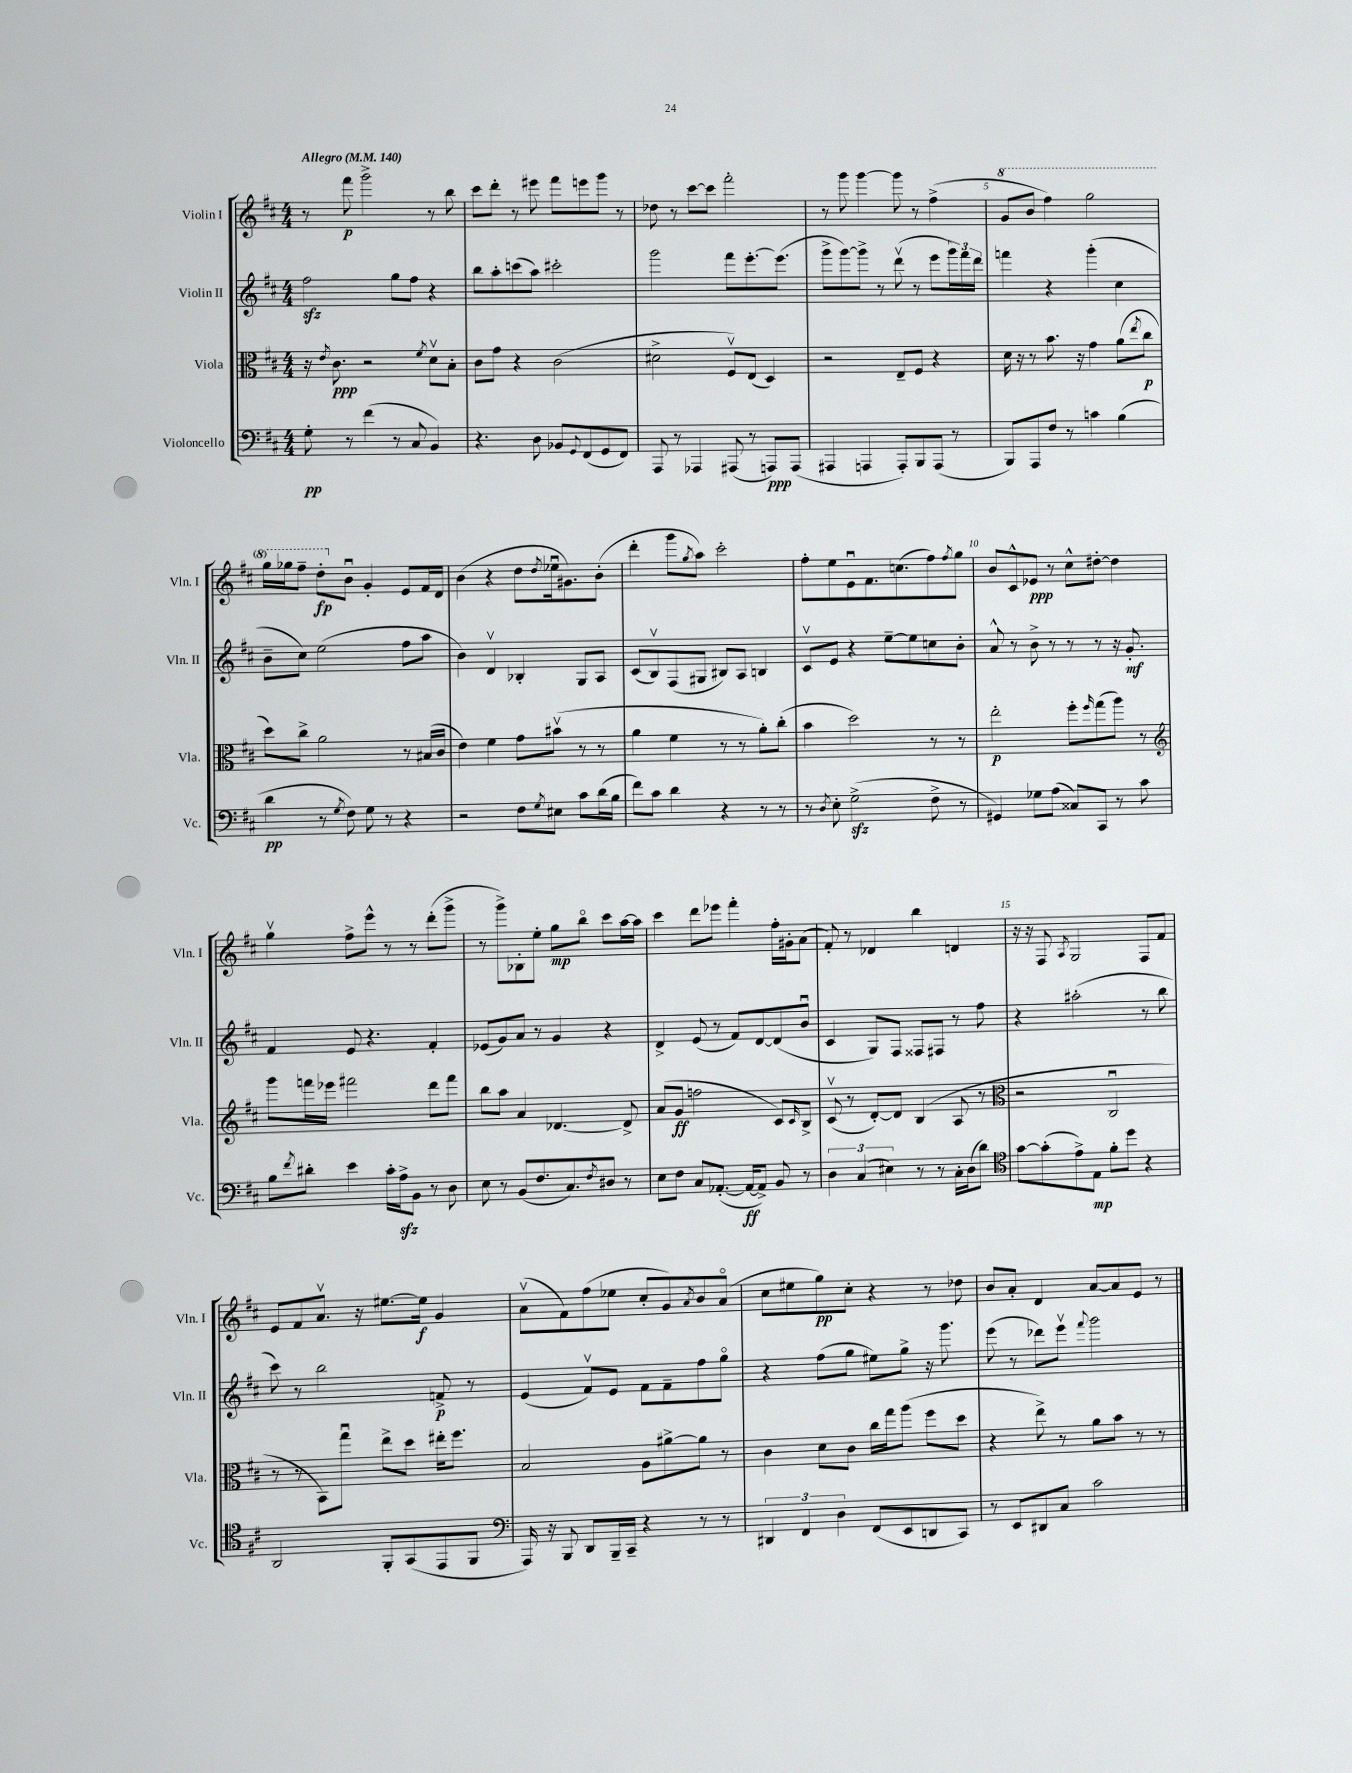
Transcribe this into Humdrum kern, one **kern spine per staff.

**kern	**kern	**kern	**kern
*staff4	*staff3	*staff2	*staff1
*clefF4	*clefC3	*clefG2	*clefG2
*k[f#c#]	*k[f#c#]	*k[f#c#]	*k[f#c#]
*M4/4	*M4/4	*M4/4	*M4/4
*MM140	*MM140	*MM140	*MM140
8G'\	16r	2ff#\	8r
.	8qe/	.	.
.	8.c#\	.	.
8r	.	.	8fff#\
(4f#\	2r	.	2ggg^\
8r	.	8gg\L	.
8C#/	.	8ff#\J	.
.	8qf#/	.	.
4BB/)	8dv\L	4r	8r
.	8B'\J	.	8bb\
=	=	=	=
4.r	8c#\L	8bb\L	8ccc#\L
.	8g\J	8aa'\	8ddd'\J
.	4r	(8ccc\	8r
8D\	.	8aa\J)	8eee#\
8BB-/L	(2c#\	2ccc#'\	8fff#\L
8qqGG/	.	.	.
(8FF#/	.	.	8eee\
8GG/	.	.	8ggg\J
8FF#/J)	.	.	8r
=	=	=	=
8AAA/	2d#^\	2ggg\	8dd-\
8r	.	.	8r
4AAA-/	.	.	[8ccc#\L
.	.	.	8ccc#\]J
(8AAA#/	8F#v/L)	8fff#\L	2fff#'\
8r	(8E/J	[8.eee'\	.
8AAA/L)	4D/)	.	.
.	.	(8.eee\]J	.
(8AAA/J	.	.	.
=	=	=	=
4AAA#/	2r	8ggg^\L	8r
.	.	[8ggg\)	8ggg\
4AAA/	.	8ggg^\]J	[4ggg\
.	.	8r	.
8AAA'/L)	8E~/L	(8dddv\	8ggg\]
8BBB/	8F#/J	8r	8r
(8AAA/J	4r	8eee\L	(4ff#^\
8r	.	24ggg\L)	.
.	.	24fff#\	.
.	.	24ddd\JJ	.
=	=	=	=
8BBB/L)	16d\	4fff\	8gg/L
.	16r	.	.
8AAA/	8r	.	8bb/J
8F#/J	8.b\	4r	4fff#\)
8r	.	.	.
.	16r	.	.
4c\	4g\	(4ggg'\	2ggg\
(4B\	(8a\L	4cc#\	.
.	8qee/	.	.
.	8cc#\J	.	.
=	=	=	=
4d\	8dd\L)	8b~\L	16ggg\LL
.	.	.	16ggg-\J
.	8cc#^\J	8cc#\J)	8fff#~\J
8r	2a\	(2ee\	8ddd'\L
8qG/	.	.	.
8F#\)	.	.	8bu\J
8G\	.	.	4g'/
8r	.	.	.
4r	8r	8ff#\L	8e/L
.	(16B#/LL	8aa\J	16f#/L
.	16c#/JJ	.	16d/JJ
=	=	=	=
2r	4e\)	4b\)	(4b\
.	4f#\	4dv/	4r
8F#\L	8g\L	4B-'/	8dd\L
8qG/	.	.	8qdd/
8E#\J	(8b#v\J	.	16ee-u\k
.	.	.	8.g#\)
8c#\L	8r	8G/L	.
(16d\L	8r	8A/J	(8b'\J
16B\JJ	.	.	.
=	=	=	=
8f#\L)	4a\	(8c#/L	4ddd'\
8c#\J	.	8Bv/)	.
4d\	4f#\	(8F#/	8ggg\L
.	.	.	8qgg/
.	.	8G#/J	8aa\J)
4r	8r	8B#/L)	2ccc#'\
.	8r	8A/J	.
8r	8a'\L)	4B/	.
8r	(8cc#'\J	.	.
=	=	=	=
8r	4b\	8c#v/L	8ff#'\L
8qD/	.	.	.
8E'\	.	8e/J	8ee\
(2G^\	2dd\)	4r	8eu\
.	.	.	8.f#\
.	.	[8ee~\L	.
.	.	.	(8.cc\
.	.	8ee\]	.
8F#^\	8r	8cc\	8ff#\)
.	.	.	8qff#/
8r	8r	8b'\J	8gg\J
=	=	=	=
4GG#/)	2ee'\	8a^^/	8b/L
.	.	8r	8c#^^/
8G-\L	.	8b^\	8e-/J
(8A\J	.	8r	8r
8C##/L)	8ff#'\L	8r	8cc#^^\L
.	16qqff#/	.	.
8CC#/J	(8gg\	8r	[8dd#'\J
8r	8aa\J)	16r	4dd#\]
.	.	8.g'/	.
8c#\	8r	.	.
=	=	=	=
*	*clefG2	*	*
8B\L	8ggg\L	4f#/	4ggv\
8qf#/	.	.	.
8d#'\J	16fff\L	.	.
.	16eee-\JJ	.	.
4e\	2fff#\	8e/	8ff#^\L
.	.	4.r	8eee^^\J
16c#'\LL	.	.	8r
16A^\J	.	.	.
8BB\J	.	.	8r
8r	8ddd\L	4f#'/	(8ddd'\L
8D\	8fff#\J	.	8ggg^\J
=	=	=	=
8E\	8bb\L	(8e-/L	8r
8r	8aa\J	8g/)	8ggg^\L)
(8BB/L	4a/	8a/J	8B-'\
8.F#/	.	8r	8ee'\J
.	[4.d-/	4g/	8gg\L
8.C#/)	.	.	.
.	.	.	8bbo\J
8qF#/	.	.	.
8D#/J	.	4r	8ccc#\L
8r	8d-^/]	.	[16aa\L
.	.	.	16aa\]JJ
=	=	=	=
8E\L	(8a/L	4d^/	4ccc#\
8F#\J	8g/J	.	.
8C#/L	2ff\	(8e/	8ddd\L
([8.AA-'/J	.	8r	8eee-\J
.	.	8f#/L)	4fff#'\
16AA-/_LK	.	.	.
8AA-^/]J)	.	[8d/	.
8BB/	8c#/L)	(8d/]	16ff#'\LL
.	.	.	16g#'\J
.	16qqc#/	.	.
8r	8B^/J	8bu/J	(8a\J
=	=	=	=
6D\	(8c#v/	4c#/	8f#'/)
.	8r	.	8r
(6C#/	.	.	.
.	[8d'/L)	8G/L)	4d-/
6E#\)	.	.	.
.	8d/]J	8F#/J	.
8r	(4B/	8F##/L	4bb\
8r	.	8F#/J	.
16C#'\LL	8A/	8r	4d/
(16D\J	.	.	.
8d\J)	8r	8ff#\	.
=	=	=	=
*clefC4	*clefC3	*	*
[8g\L	2r	4r	16r
.	.	.	16r
(8g'\]	.	.	8F#/
.	.	.	8qA/
8e^\)	.	(2aa#'\	2G/
8E\J	.	.	.
8f#'\L	2C#u/	.	.
8dd\J	.	.	.
4r	.	8r	8F#/L
.	.	8bb\	8f#/J
=	=	=	=
2AA/	8r	8ccc#\)	8e/L
.	8r	8r	8f#/
.	8BB\L)	2bb\	8.av/J
.	8ggu\J	.	.
.	.	.	16r
8FF#'/L	8ee^\L	.	[8.ee#\L
(8GG/	8dd\J	.	.
.	.	.	16ee#\]Jk
8EE/	16ee#'\LK	8f^/	4g/
.	8.ff#\J	.	.
8FF#/J	.	8r	.
=	=	=	=
*clefF4	*	*	*
16AAA/)	2B/	(4e/	(8av\L
16r	.	.	.
8BBB/	.	.	8f#\)
8DD/L	.	8f#v/L)	(8ff#\
16BBB~/L	.	8e/J	8ee-\J
16CC#~/JJ	.	.	.
4r	8A\L	8f#\L	8cc#'/L
.	[8a#^\	8f#~\	8g/)
.	.	.	8qa/
8r	8a#\]J	8ff#\	8b/
8r	8r	8ggo\J	(8ao/J
=	=	=	=
6DD#/	4c#\	4r	8cc#\L
.	.	.	8ee#\
6FF#/	.	.	.
.	8d\L	(8ff#\L	8gg\)
6D\	.	.	.
.	8c#\J	8gg\J	8cc#'\J
(8FF#/L	16cc#\LL	8ee#\L)	4r
.	16gg\J	.	.
8EE/	(8aa\J	8gg^\J	.
8DD/	8ff#\L	16r	8r
.	.	8.ggg\	.
8CC#/J)	8dd\J	.	8dd-\
=	=	=	=
8r	4r	(8eee\	8b/L
8EE/L	.	8r	8a'/J
8DD#/	8ee^\)	8ddd-\L)	4d/
8C#/J	8r	8eeev\J	.
.	.	8qqfff#/	.
2c#\	8a\L	2ggg\	[8a/L
.	8b\J	.	8a/]
.	8r	.	8e/J
.	8r	.	8r
==	==	==	==
*-	*-	*-	*-
